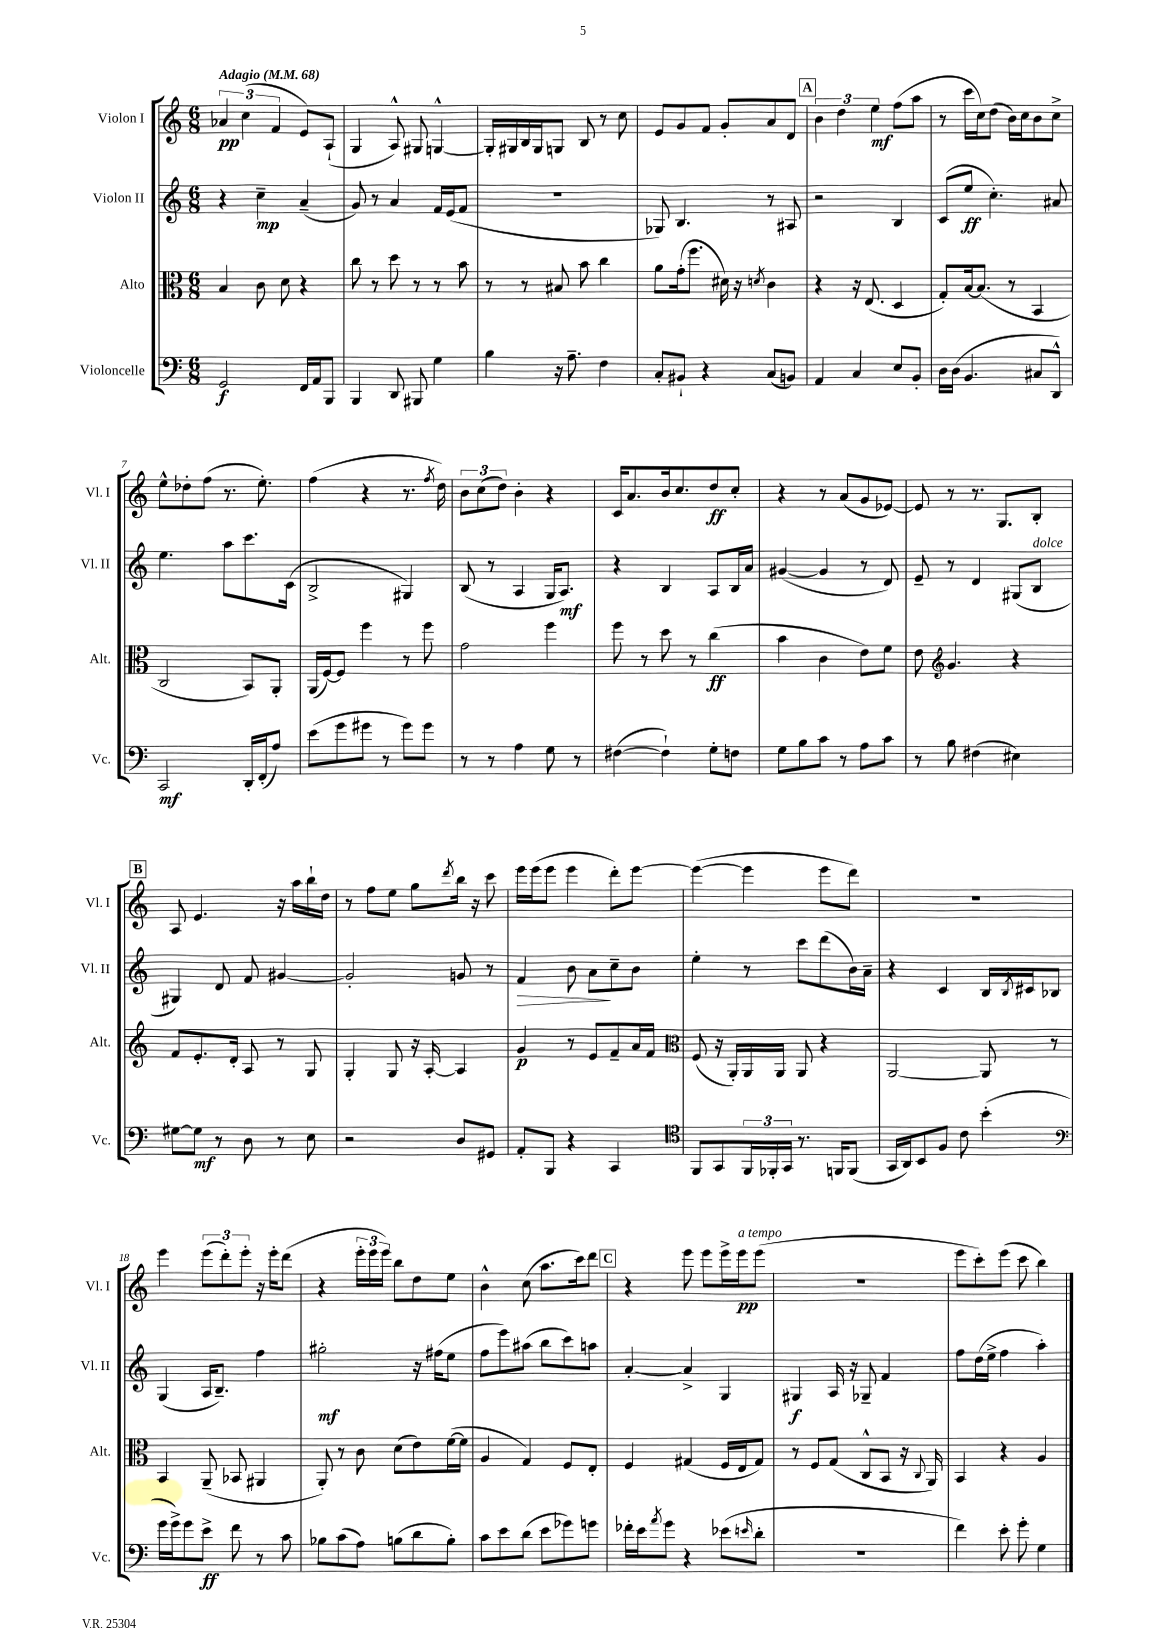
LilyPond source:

<<
\new StaffGroup <<
\new Staff = "s0" \with { instrumentName = "Violon I" shortInstrumentName = "Vl. I" } {
    \clef treble \key c \major \numericTimeSignature \time 6/8 \tempo "Adagio" 4 = 68
    \tuplet 3/2 { aes'4\pp c''4( f'4 } e'8) a8-!( |
    g4 a8-^) gis8 g4~-^ |
    g16-. gis16 b16 gis16 g8 b8 r8 c''8 |
    e'8 g'8 f'8 g'8-. a'8 d'8 |
    \mark \markup { \box "A" } \tuplet 3/2 { b'4 d''4 e''4\mf } f''8( a''8 |
    r8 c'''16 c''16) d''8( b'16) c''16 b'8 c''8-> |
    e''8-^ des''8-. f''8( r8. e''8.-.) |
    f''4( r4 r8. \acciaccatura { f''8 } d''16) |
    \tuplet 3/2 { b'8 c''8( d''8) } b'4-. r4 |
    c'16 a'8. b'16 c''8. d''8\ff c''8-. |
    r4 r8 a'8( g'8 ees'8~) |
    ees'8 r8 r8. g8. b8-. |
    \mark \markup { \box "B" } a8 e'4. r16 a''16 b''16-! d''16 |
    r8 f''8 e''8 g''8 \acciaccatura { d'''8 } b''16 r16 c'''8 |
    e'''16 e'''16( e'''8 e'''4 d'''8-.) e'''8~ |
    e'''4~( e'''4 e'''8 d'''8) |
    R2. |
    e'''4 \tuplet 3/2 { e'''8( d'''8-.) e'''8-. } r16 e'''16-. d'''8( |
    r4 \tuplet 3/2 { e'''16-. e'''16 e'''16) } b''8 d''8 e''8 |
    b'4-^ c''8( a''8. c'''16) d'''8 |
    \mark \markup { \box "C" } r4 e'''8 e'''8 e'''16-> e'''16\pp^\markup { \italic "a tempo" } e'''8( |
    R2. |
    e'''8 c'''8-.) e'''8( c'''8 b''4) \bar "|." |
}
\new Staff = "s1" \with { instrumentName = "Violon II" shortInstrumentName = "Vl. II" } {
    \clef treble \key c \major \numericTimeSignature \time 6/8
    r4 c''4--\mp a'4--( |
    g'8) r8 a'4 f'16 e'16( f'8 |
    R2. |
    ges8) b4. r8 ais8 |
    \mark \markup { \box "A" } r2 b4 |
    c'8( e''8\ff c''4.-.) ais'8 |
    e''4. a''8 c'''8. c'16( |
    b2-> gis4) |
    b8( r8 a4 g16 a8.\mf) |
    r4 b4 a8 b16 a'16 |
    gis'4~( gis'4 r8 d'8) |
    e'8-- r8 d'4 gis8( b8^\markup { \italic "dolce" } |
    \mark \markup { \box "B" } gis4) d'8 f'8 gis'4~ |
    gis'2-. g'8 r8 |
    f'4\> b'8 a'8\! c''8-- b'8 |
    e''4-. r8 c'''8 d'''8( b'16) a'16-- |
    r4 c'4 b16 \acciaccatura { b8 } cis'16 bes8 |
    g4( a16 b8.--) f''4 |
    gis''2-.\mf r16 fis''16( e''8 |
    f''8 e'''8) ais''8( b''8 c'''8) a''8 |
    \mark \markup { \box "C" } a'4~-. a'4-> g4 |
    gis4\f a16 r16 ges8-- f'4 |
    f''8 d''16( e''16-> f''4 a''4-.) \bar "|." |
}
\new Staff = "s2" \with { instrumentName = "Alto" shortInstrumentName = "Alt." } {
    \clef alto \key c \major \numericTimeSignature \time 6/8
    b4 c'8 d'8 r4 |
    c''8 r8 d''8 r8 r8 b'8 |
    r8 r8 bis8 b'8 c''4 |
    a'8 g'16-.( f''8. dis'16) r16 \acciaccatura { d'8 } c'4 |
    \mark \markup { \box "A" } r4 r16 e8.( d4 |
    g8-.) b16~ b8.( r8 b,4 |
    c2 b,8) a,8-. |
    a,16( f16~) f8 f''4 r8 f''8 |
    g'2 f''4 |
    f''8 r8 d''8 r8 c''4\ff( |
    b'4 c'4 e'8) f'8 |
    e'8 \clef treble g'4. r4 |
    \mark \markup { \box "B" } f'8 e'8.-. d'16-. a8 r8 g8 |
    g4-. g8 r16 a16~-. a4 |
    g'4\p r8 e'8 f'8-- a'16 f'16 |
    \clef alto f8( r16 a,16-.) a,16 a,16 a,8 r4 |
    a,2~ a,8 r8 |
    b,4 a,8--( bes,8 ais,4 |
    a,8-.) r8 c'8 d'8( e'8) f'16~( f'16 |
    a4 g4) f8 e8-. |
    \mark \markup { \box "C" } f4 gis4( f16 e16 gis8) |
    r8 f8 g8( c8-^ b,8 r16 \appoggiatura { c8 } a,16) |
    b,4 r4 a4 \bar "|." |
}
\new Staff = "s3" \with { instrumentName = "Violoncelle" shortInstrumentName = "Vc." } {
    \clef bass \key c \major \numericTimeSignature \time 6/8
    g,2\f f,16 a,16 b,,8 |
    b,,4 d,8 bis,,8 g4 |
    b4 r16 a8.-- f4 |
    c8-. bis,8-! r4 c8( b,8) |
    \mark \markup { \box "A" } a,4 c4 e8 b,8-. |
    d16 d16( b,4. cis8 d,8-^) |
    c,2\mf d,16-. f,16-.( a8) |
    e'8( g'8 gis'8 r8 gis'8) gis'8 |
    r8 r8 a4 g8 r8 |
    fis4~( fis4-!) g8-. f8 |
    g8 b8 c'8 r8 a8 c'8 |
    r8 b8 fis4( eis4) |
    \mark \markup { \box "B" } gis8~ gis8\mf r8 d8 r8 e8 |
    r2 d8 gis,8 |
    a,8-. b,,8 r4 c,4 |
    \clef tenor f,8 g,8 \tuplet 3/2 { f,16 fes,16-. g,16 } r8. f,16 f,8( |
    g,16 a,16) b,8 f8 c'8 b'4-.( |
    \clef bass g'16 g'16->) g'8 e'8->\ff f'8 r8 c'8 |
    bes8 c'8( a8) b8( d'8 b8-.) |
    c'8 e'8 d'8( e'8 ges'8) g'8 |
    \mark \markup { \box "C" } fes'16-. e'16 \acciaccatura { a'8 } g'8 r4 ees'8( \grace { e'16 } d'8-. |
    R2. |
    f'4) e'8-. g'8-. g4 \bar "|." |
}
>>
>>
